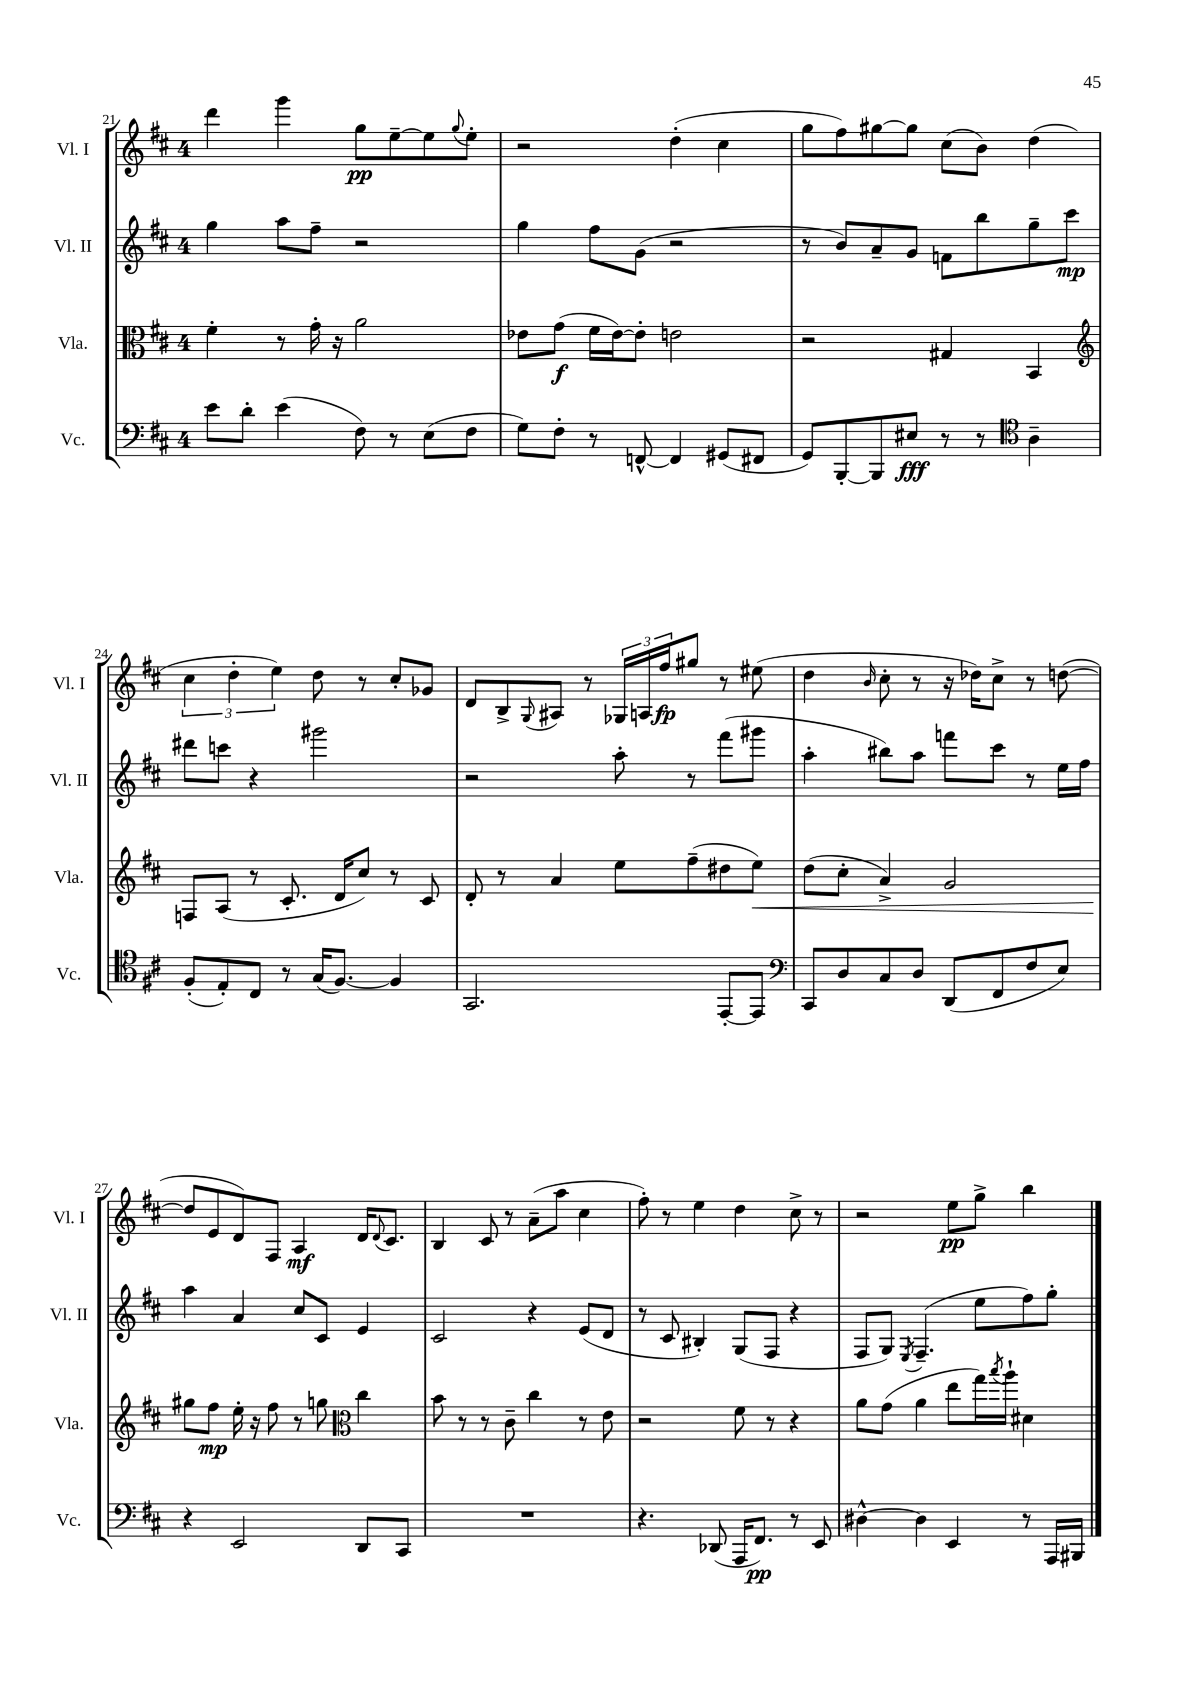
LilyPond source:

<<
\new StaffGroup <<
\new Staff = "s0" \with { instrumentName = "Vl. I" shortInstrumentName = "Vl. I" } {
    \clef treble \key d \major \once \override Staff.TimeSignature.style = #'single-digit \time 4/4
    d'''4 g'''4 g''8\pp e''8~-- e''8 \appoggiatura { g''8 } e''8-. |
    r2 d''4-.( cis''4 |
    g''8 fis''8) gis''8~ gis''8 cis''8( b'8) d''4( |
    \tuplet 3/2 { cis''4 d''4-. e''4) } d''8 r8 cis''8-. ges'8 |
    d'8 b8-> \appoggiatura { g8 } ais8 r8 \tuplet 3/2 { ges16 a16 fis''16\fp } gis''8 r8 eis''8( |
    d''4 \grace { b'16 } cis''8-. r8 r16 des''16) cis''8-> r8 d''8~( |
    d''8 e'8 d'8) fis8 a4\mf d'16 \appoggiatura { d'8 } cis'8. |
    b4 cis'8 r8 a'8--( a''8 cis''4 |
    fis''8-.) r8 e''4 d''4 cis''8-> r8 |
    r2 e''8\pp g''8-> b''4 \bar "|." |
}
\new Staff = "s1" \with { instrumentName = "Vl. II" shortInstrumentName = "Vl. II" } {
    \clef treble \key d \major \once \override Staff.TimeSignature.style = #'single-digit \time 4/4
    g''4 a''8 fis''8-- r2 |
    g''4 fis''8 g'8( r2 |
    r8 b'8) a'8-- g'8 f'8 b''8 g''8-- cis'''8\mp |
    dis'''8 c'''8 r4 gis'''2 |
    r2 a''8-. r8 fis'''8( gis'''8 |
    a''4-. bis''8) a''8 f'''8 cis'''8 r8 e''16 fis''16 |
    a''4 a'4 cis''8 cis'8 e'4 |
    cis'2 r4 e'8( d'8 |
    r8 cis'8 bis4-.) g8( fis8 r4 |
    fis8 g8) \acciaccatura { e8 } fis4.--( e''8 fis''8) g''8-. \bar "|." |
}
\new Staff = "s2" \with { instrumentName = "Vla." shortInstrumentName = "Vla." } {
    \clef alto \key d \major \once \override Staff.TimeSignature.style = #'single-digit \time 4/4
    fis'4-. r8 g'16-. r16 a'2 |
    ees'8 g'8\f( fis'16 ees'16~) ees'8-. e'2 |
    r2 gis4 b,4 |
    \clef treble f8 a8( r8 cis'8.-. d'16 cis''8) r8 cis'8 |
    d'8-. r8 a'4 e''8 fis''8--( dis''8 e''8\<) |
    d''8( cis''8-. a'4->) g'2 |
    gis''8\! fis''8\mp e''16-. r16 fis''8 r8 g''8 \clef alto cis''4 |
    b'8 r8 r8 cis'8-- cis''4 r8 e'8 |
    r2 fis'8 r8 r4 |
    a'8 g'8( a'4 e''8 g''16) \acciaccatura { b''8 } a''16-! dis'4 \bar "|." |
}
\new Staff = "s3" \with { instrumentName = "Vc." shortInstrumentName = "Vc." } {
    \clef bass \key d \major \once \override Staff.TimeSignature.style = #'single-digit \time 4/4
    e'8 d'8-. e'4( fis8) r8 e8( fis8 |
    g8) fis8-. r8 f,8~-^ f,4 gis,8( fis,8 |
    g,8) b,,8~-. b,,8 eis8\fff r8 r8 \clef tenor a4-- |
    fis8-.( e8-.) cis8 r8 g16( fis8.~) fis4 |
    g,2. e,8~-. e,8 |
    \clef bass cis,8 d8 cis8 d8 d,8( fis,8 fis8 e8) |
    r4 e,2 d,8 cis,8 |
    R1 |
    r4. des,8( a,,16 fis,8.\pp) r8 e,8 |
    dis4~-^ dis4 e,4 r8 a,,16 bis,,16 \bar "|." |
}
>>
>>
\layout { \context { \Score currentBarNumber = #21 } }
